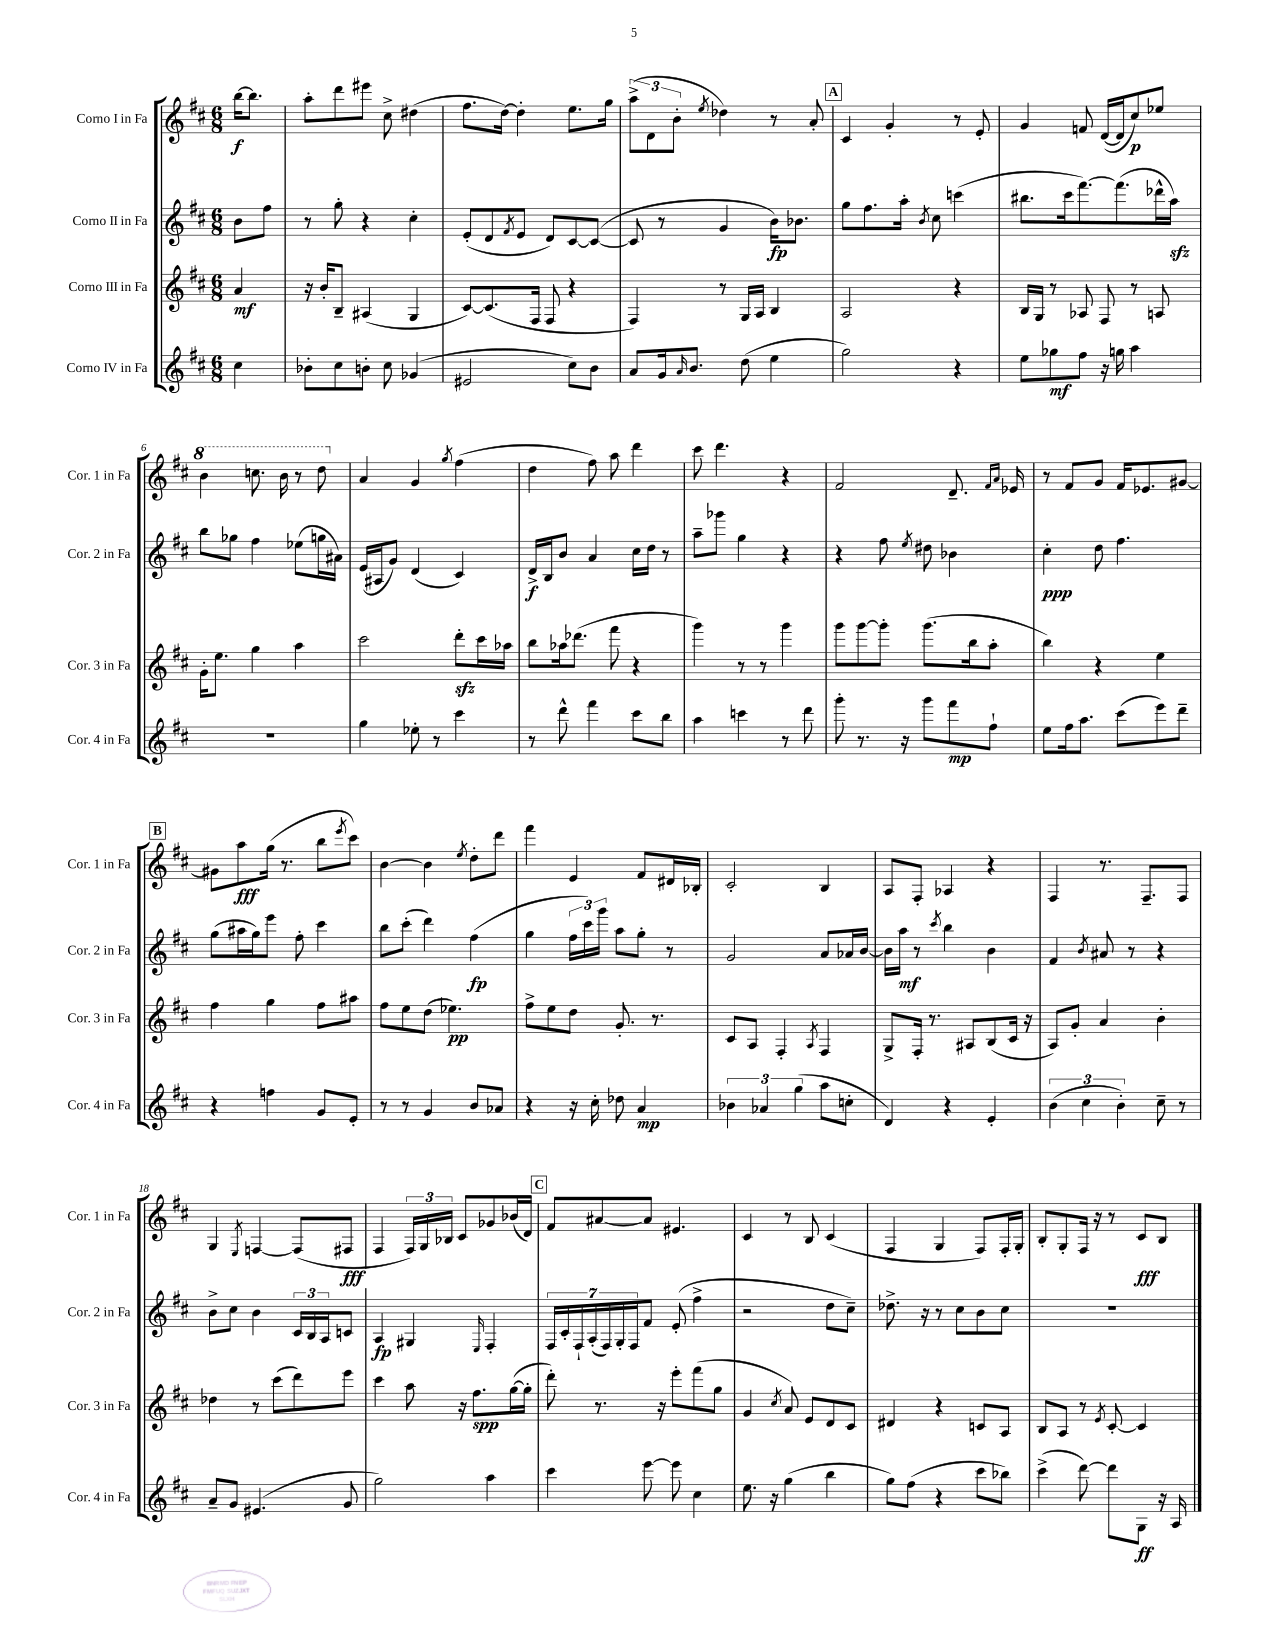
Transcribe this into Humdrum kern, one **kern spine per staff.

**kern	**dynam	**kern	**dynam	**kern	**dynam	**kern	**dynam
*part4	*part4	*part3	*part3	*part2	*part2	*part1	*part1
*staff4	*staff4	*staff3	*staff3	*staff2	*staff2	*staff1	*staff1
*I"Corno IV in Fa	*	*I"Corno III in Fa	*	*I"Corno II in Fa	*	*I"Corno I in Fa	*
*I'Cor. 4 in Fa	*	*I'Cor. 3 in Fa	*	*I'Cor. 2 in Fa	*	*I'Cor. 1 in Fa	*
*clefG2	*	*clefG2	*	*clefG2	*	*clefG2	*
*k[f#c#]	*	*k[f#c#]	*	*k[f#c#]	*	*k[f#c#]	*
*M6/8	*	*M6/8	*	*M6/8	*	*M6/8	*
=	=	=	=	=	=	=	=
4cc#\	.	4a/	mf	8b\L	.	[16bb\KL	f
.	.	.	.	.	.	8.bb\J]	.
.	.	.	.	8ff#\J	.	.	.
=1	=1	=1	=1	=1	=1	=1	=1
8b-X'\L	.	16r	.	8r	.	8aa'\L	.
.	.	16b'/KL	.	.	.	.	.
8cc#\	.	8B~/J	.	8gg'\	.	8ddd\	.
8bn'\J	.	(4A#X/	.	4r	.	8eee#X\J	.
8cc#\	.	.	.	.	.	8cc#^\	.
(4g-X/	.	4G/	.	4cc#'\	.	(4dd#X\	.
=2	=2	=2	=2	=2	=2	=2	=2
2e#X/	.	[8c#/L)	.	(8e'/L	.	8.ff#\L	.
.	.	(8.c#/]	.	8d/	.	.	.
.	.	.	.	.	.	[16dd\Jk)	.
.	.	.	.	8qf#/	.	.	.
.	.	.	.	8e/J	.	4dd'\]	.
.	.	16F#/Jk	.	.	.	.	.
.	.	8F#/	.	8d/L)	.	.	.
8cc#\L)	.	4r	.	[8c#/	.	8.ee\L	.
8b\J	.	.	.	(8c#/J_	.	.	.
.	.	.	.	.	.	16gg\Jk	.
=3	=3	=3	=3	=3	=3	=3	=3
8a/L	.	4F#/)	.	8c#/]	.	(12aa^\L	.
.	.	.	.	.	.	12d\	.
16g/k	.	.	.	8r	.	.	.
.	.	.	.	.	.	12b'\J	.
16qqa/	.	.	.	.	.	.	.
8.b/J	.	.	.	.	.	.	.
.	.	.	.	.	.	8qee/	.
.	.	8r	.	4g/	.	4dd-X\)	.
(8dd\	.	16G/LL	.	.	.	.	.
.	.	16A/JJ	.	.	.	.	.
4ee\	.	4B/	.	16b\KL)	fp	8r	.
.	.	.	.	8.b-X\J	.	.	.
.	.	.	.	.	.	8a'/	.
!!LO:REH:place=s1:t=A
=4	=4	=4	=4	=4	=4	=4	=4
2gg\)	.	2A/	.	8gg\L	.	4c#/	.
.	.	.	.	8.ff#\	.	.	.
.	.	.	.	.	.	4g'/	.
.	.	.	.	16aa'\Jk	.	.	.
.	.	.	.	8qb/	.	.	.
.	.	.	.	8cc#\	.	.	.
4r	.	4r	.	(4cccn\	.	8r	.
.	.	.	.	.	.	8e'/	.
=5	=5	=5	=5	=5	=5	=5	=5
8ee\L	.	16B/LL	.	8.bb#X\L	.	4g/	.
.	.	16G/JJ	.	.	.	.	.
8gg-X\	mf	8r	.	.	.	.	.
.	.	.	.	16ccc#\k	.	.	.
8ff#\J	.	8A-X/	.	[8.fff#\)	.	8fn/	.
16r	.	8F#/	.	.	.	([16d/LL	.
16ggn\	.	.	.	(8.fff#\]	.	16d/J]	.
4aa\	.	8r	.	.	.	8cc#/)	p
.	.	8An/	.	16ddd-X^^\L	.	8ee-X/J	.
.	.	.	.	16aazz\JJ)	.	.	.
!!LO:LB:g=z
=6	=6	=6	=6	=6	=6	=6	=6
*	*	*	*	*	*	*8va	*
2.r	.	16g'\KL	.	8bb\L	.	4bb\	.
.	.	8.ee\J	.	.	.	.	.
.	.	.	.	8gg-X\J	.	.	.
.	.	4gg\	.	4ff#\	.	8.cccn\	.
.	.	.	.	.	.	16bb\	.
.	.	4aa\	.	(8ee-X\L	.	8r	.
.	.	.	.	16ggn\L	.	8ddd\	.
.	.	.	.	16a#X\JJ)	.	.	.
=7	=7	=7	=7	=7	=7	=7	=7
*	*	*	*	*	*	*X8va	*
4gg\	.	2ccc#\	.	(16e/LL	.	4a/	.
.	.	.	.	16A#X/J	.	.	.
.	.	.	.	8g/J)	.	.	.
8ee-X'\	.	.	.	(4d/	.	4g/	.
8r	.	.	.	.	.	.	.
.	.	.	.	.	.	8qgg/	.
4ccc#\	.	8dddzz'\L	.	4c#/)	.	(4ff#\	.
.	.	16ccc#\L	.	.	.	.	.
.	.	16aa-X\JJ	.	.	.	.	.
=8	=8	=8	=8	=8	=8	=8	=8
8r	.	8bb\L	.	16d^/LL	f	4dd\	.
.	.	.	.	16B/J	.	.	.
8ddd^^\	.	16aa-X\k	.	8b/J	.	.	.
.	.	(8.ddd-X\J	.	.	.	.	.
4fff#\	.	.	.	4a/	.	8ff#\)	.
.	.	8fff#\	.	.	.	8aa\	.
8ccc#\L	.	4r	.	16cc#\LL	.	4ddd\	.
.	.	.	.	16dd\JJ	.	.	.
8bb\J	.	.	.	8r	.	.	.
=9	=9	=9	=9	=9	=9	=9	=9
4aa\	.	4ggg\)	.	8aa~\L	.	8ccc#\	.
.	.	.	.	8ggg-X\J	.	4.ddd\	.
4cccn\	.	8r	.	4gg\	.	.	.
.	.	8r	.	.	.	.	.
8r	.	4ggg\	.	4r	.	4r	.
8ddd\	.	.	.	.	.	.	.
=10	=10	=10	=10	=10	=10	=10	=10
8ggg'\	.	8ggg\L	.	4r	.	2f#/	.
8.r	.	[8ggg\	.	.	.	.	.
.	.	8ggg'\J]	.	8ff#\	.	.	.
16r	.	.	.	.	.	.	.
.	.	.	.	8qee/	.	.	.
8ggg\L	.	(8.ggg\L	.	8dd#X\	.	.	.
8fff#\	mp	.	.	4b-X\	.	8.d~/	.
.	.	16bb\k	.	.	.	.	.
8ff#`\J	.	8aa'\J	.	.	.	.	.
.	.	.	.	.	.	16qqf#/LL	.
.	.	.	.	.	.	16qqa/JJ	.
.	.	.	.	.	.	16e-X/	.
=11	=11	=11	=11	=11	=11	=11	=11
8ee\L	.	4bb\)	.	4cc#'\	ppp	8r	.
16ff#\k	.	.	.	.	.	8f#/L	.
8.aa\J	.	.	.	.	.	.	.
.	.	4r	.	8dd\	.	8g/J	.
(8ccc#\L	.	.	.	4.ff#\	.	16f#/KL	.
.	.	.	.	.	.	8.e-X/	.
8eee\)	.	4ee\	.	.	.	.	.
8ddd~\J	.	.	.	.	.	[8g#X/J	.
!!LO:LB:g=z
!!LO:REH:place=s1:t=B
=12	=12	=12	=12	=12	=12	=12	=12
4r	.	4ff#\	.	(8gg\L	.	8g#X\L]	.
.	.	.	.	16aa#X\L	.	8aa\	fff
.	.	.	.	16gg\J)	.	.	.
4ffn\	.	4gg\	.	8eee\J	.	(16gg\Jk	.
.	.	.	.	.	.	8.r	.
.	.	.	.	8ff#'\	.	.	.
8g/L	.	8ff#\L	.	4ccc#\	.	8bb\L	.
.	.	.	.	.	.	8qeee/	.
8e'/J	.	8aa#X\J	.	.	.	8ccc#\J)	.
=13	=13	=13	=13	=13	=13	=13	=13
8r	.	8ff#\L	.	8bb\L	.	[4b\	.
8r	.	8ee\	.	(8ccc#'\J	.	.	.
4g/	.	(8dd\J	.	4ddd\)	.	4b\]	.
.	.	4.ee-X\)	pp	.	.	.	.
.	.	.	.	.	.	8qee/	.
8b/L	.	.	.	(4ff#\	fp	8dd'\L	.
8a-X/J	.	.	.	.	.	8ddd\J	.
=14	=14	=14	=14	=14	=14	=14	=14
4r	.	8ff#^\L	.	4gg\	.	4fff#\	.
.	.	8ee\	.	.	.	.	.
16r	.	8dd\J	.	24ff#\LL	.	4e/	.
.	.	.	.	24ccc#\)	.	.	.
16cc#'\	.	.	.	.	.	.	.
.	.	.	.	24ggg\JJ	.	.	.
8dd-X\	.	8.g'/	.	8aa\L	.	.	.
4a/	mp	.	.	8gg'\J	.	8f#/L	.
.	.	8.r	.	.	.	.	.
.	.	.	.	8r	.	16d#X/L	.
.	.	.	.	.	.	16B-X'/JJ	.
=15	=15	=15	=15	=15	=15	=15	=15
6b-X\	.	8c#/L	.	2g/	.	2c#'/	.
.	.	8A/J	.	.	.	.	.
6a-X/	.	.	.	.	.	.	.
.	.	4F#'/	.	.	.	.	.
(6gg\	.	.	.	.	.	.	.
.	.	8qA/	.	.	.	.	.
8aa\L	.	4F#/	.	8a/L	.	4B/	.
8ccn'\J	.	.	.	16a-X/L	.	.	.
.	.	.	.	[16b/JJ	.	.	.
=16	=16	=16	=16	=16	=16	=16	=16
4d/)	.	8G^/L	.	16b\LL]	.	8A/L	.
.	.	.	.	16aa\JJ	mf	.	.
.	.	16F#'/Jk	.	8r	.	8F#'/J	.
.	.	8.r	.	.	.	.	.
.	.	.	.	8qccc#/	.	.	.
4r	.	.	.	4bb\	.	4A-X/	.
.	.	8A#X/L	.	.	.	.	.
4e'/	.	(8B/	.	4b\	.	4r	.
.	.	16c#/Jk	.	.	.	.	.
.	.	16r	.	.	.	.	.
=17	=17	=17	=17	=17	=17	=17	=17
(6b\	.	8A/L)	.	4f#/	.	4F#/	.
.	.	8g'/J	.	.	.	.	.
6cc#\	.	.	.	.	.	.	.
.	.	.	.	8qb/	.	.	.
.	.	4a/	.	8a#X/	.	8.r	.
6b'\)	.	.	.	.	.	.	.
.	.	.	.	8r	.	.	.
.	.	.	.	.	.	8.F#~/L	.
8cc#~\	.	4b'\	.	4r	.	.	.
8r	.	.	.	.	.	8F#/J	.
!!LO:LB:g=z
=18	=18	=18	=18	=18	=18	=18	=18
8a~/L	.	4dd-X\	.	8b^\L	.	4G/	.
8g/J	.	.	.	8cc#\J	.	.	.
.	.	.	.	.	.	8qE/	.
(4.e#X/	.	8r	.	4b\	.	[4Fn/	.
.	.	(8ccc#\L	.	.	.	.	.
.	.	8ddd\)	.	24c#/LL	.	(8F/L]	.
.	.	.	.	24B/	.	.	.
.	.	.	.	24A/J	.	.	.
8g/	.	8eee\J	.	8cn/J	.	8F#X/J	fff
=19	=19	=19	=19	=19	=19	=19	=19
2gg\)	.	4ccc#\	.	4A/	fp	4F#/	.
.	.	8aa\	.	4G#X/	.	24F#/LL)	.
.	.	.	.	.	.	24G/	.
.	.	.	.	.	.	24B-X/JJ	.
.	.	16r	.	.	.	8c#/L	.
.	.	8.ff#\L	spp	.	.	.	.
.	.	.	.	16qqE/	.	.	.
4aa\	.	.	.	4F#'/	.	8g-X/	.
.	.	([16gg\L	.	.	.	(16b-X/L	.
.	.	16gg'\JJ]	.	.	.	16d/JJ)	.
!!LO:REH:place=s1:t=C
=20	=20	=20	=20	=20	=20	=20	=20
4ccc#\	.	8ddd'\)	.	28F#/LL	.	8f#/L	.
.	.	.	.	28c#'/	.	.	.
.	.	.	.	28F#`/	.	.	.
.	.	.	.	(28A'/	.	.	.
.	.	8.r	.	.	.	[8a#X/	.
.	.	.	.	28F#/)	.	.	.
.	.	.	.	28G'/	.	.	.
.	.	.	.	28F#/J	.	.	.
[8eee\	.	.	.	8f#/J	.	8a#/J]	.
.	.	16r	.	.	.	.	.
8eee\]	.	8eee'\L	.	(8e'/	.	4.e#X/	.
4cc#\	.	(8fff#\	.	4ff#^\	.	.	.
.	.	8gg\J	.	.	.	.	.
=21	=21	=21	=21	=21	=21	=21	=21
8.ee\	.	4g/	.	2r	.	4c#/	.
16r	.	.	.	.	.	.	.
.	.	8qcc#/	.	.	.	.	.
(4gg\	.	8a/)	.	.	.	8r	.
.	.	8e/L	.	.	.	8B/	.
4bb\	.	8d/	.	8dd\L	.	(4c#/	.
.	.	8c#/J	.	8cc#~\J)	.	.	.
=22	=22	=22	=22	=22	=22	=22	=22
8gg\L)	.	4d#X/	.	8.dd-X^\	.	4F#/	.
(8ff#\J	.	.	.	.	.	.	.
.	.	.	.	16r	.	.	.
4r	.	4r	.	8r	.	4G/	.
.	.	.	.	8cc#\L	.	.	.
8ccc#\L	.	8cn/L	.	8b\	.	8F#/L)	.
8bb-X\J)	.	8A/J	.	8cc#\J	.	16F#'/L	.
.	.	.	.	.	.	16G'/JJ	.
=23	=23	=23	=23	=23	=23	=23	=23
(4ccc#^\	.	8B/L	.	2.r	.	8B'/L	.
.	.	8A/J	.	.	.	8G'/	.
[8ddd\)	.	8r	.	.	.	16F#/Jk	.
.	.	.	.	.	.	16r	.
.	.	8qe/	.	.	.	.	.
8ddd\L]	.	[8c#'/	.	.	.	8r	.
8G\J	ff	4c#/]	.	.	.	8c#/L	fff
16r	.	.	.	.	.	8B/J	.
16A/	.	.	.	.	.	.	.
==	==	==	==	==	==	==	==
*-	*-	*-	*-	*-	*-	*-	*-
